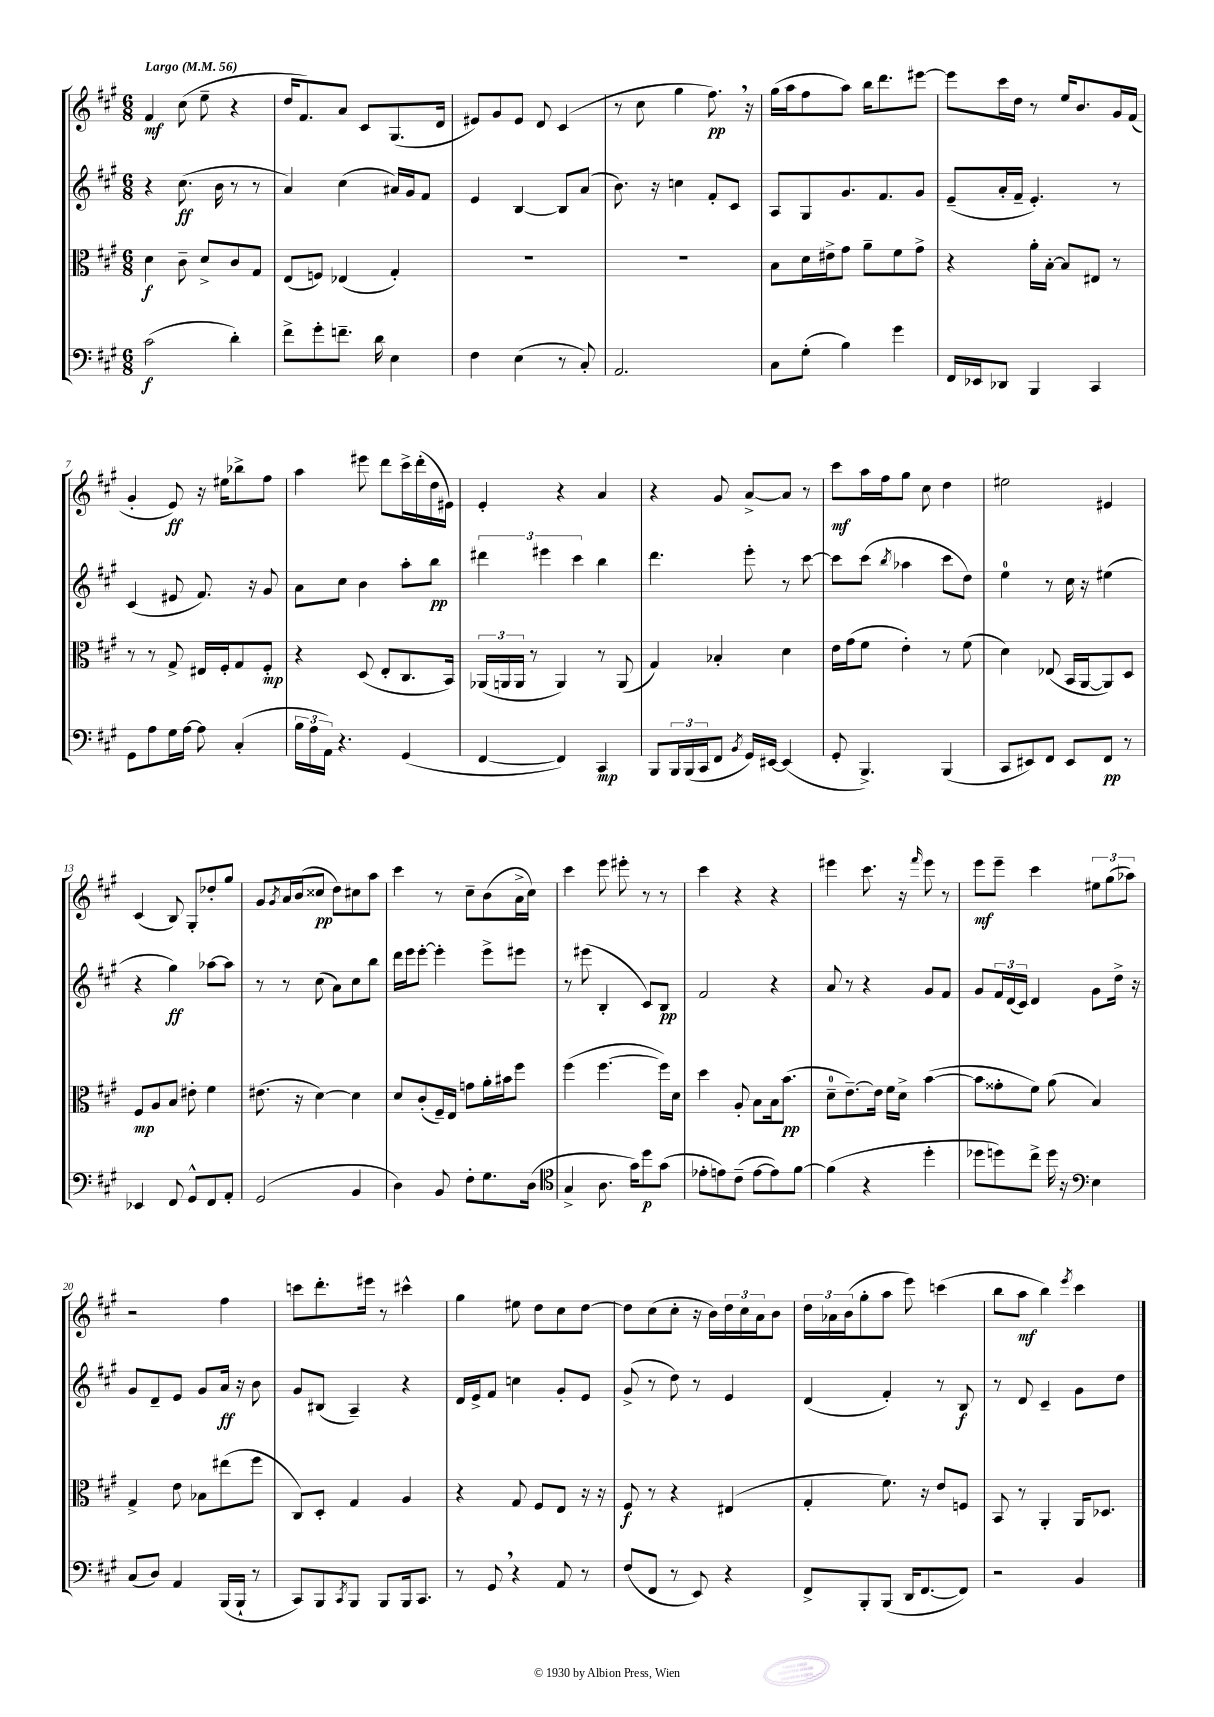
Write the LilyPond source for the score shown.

<<
\new StaffGroup <<
\new Staff = "s0" {
    \clef treble \key a \major \numericTimeSignature \time 6/8 \tempo "Largo" 4 = 56
    fis'4\mf cis''8( e''8-- r4 |
    d''16 fis'8.) a'8 cis'8 gis8.( d'16 |
    eis'8) gis'8 eis'8 d'8 cis'4( |
    r8 cis''8 gis''4 fis''8.\pp) \breathe r16 |
    gis''16( a''16 fis''8 a''8) b''16 d'''8. eis'''8~ |
    eis'''8 cis'''16 d''16 r8 e''16 b'8. gis'16 fis'16( |
    gis'4-. e'8\ff) r16 eis''16 bes''8-> fis''8 |
    a''4 eis'''8 d'''8 cis'''16-> d'''16-.( d''16 eis'16) |
    e'4-. r4 a'4 |
    r4 gis'8 a'8~-> a'8 r8 |
    cis'''8\mf a''16 fis''16 gis''8 cis''8 d''4 |
    eis''2 eis'4 |
    cis'4( b8) gis8-. des''8-. gis''8 |
    gis'8 \acciaccatura { gis'8 } a'16 b'16( cisis''8\pp d''8) cis''8 a''8 |
    cis'''4 r8 cis''8-- b'8( a'16-> cis''16) |
    cis'''4 e'''8 eis'''8-. r8 r8 |
    cis'''4 r4 r4 |
    eis'''4 cis'''8. r16 \grace { fis'''16 } eis'''8 r8 |
    e'''8\mf e'''8-- cis'''4 \tuplet 3/2 { eis''8 gis''8( aes''8) } |
    r2 fis''4 |
    c'''8 d'''8.-. eis'''16 r8 cis'''4-^ |
    gis''4 eis''8 d''8 cis''8 d''8~ |
    d''8 cis''8( cis''8-. r16 b'16) \tuplet 3/2 { d''16 cis''16 a'16 } b'8 |
    \tuplet 3/2 { d''16 aes'16 b'16( } gis''8-. a''8 e'''8) c'''4( |
    b''8 a''8\mf b''4) \acciaccatura { e'''8 } cis'''4 \bar "|." |
}
\new Staff = "s1" {
    \clef treble \key a \major \numericTimeSignature \time 6/8
    r4 cis''8.\ff( b'16 r8 r8 |
    a'4) cis''4( ais'16) gis'16 fis'8 |
    e'4 b4~ b8 a'8( |
    b'8.) r16 c''4 fis'8-. cis'8 |
    a8 gis8 gis'8. fis'8. gis'8 |
    e'8--( a'16-. fis'16-- e'4.-.) r8 |
    cis'4( eis'8 fis'8.) r16 gis'8 |
    a'8 cis''8 b'4 a''8-. b''8\pp |
    \tuplet 3/2 { dis'''4 eis'''4 cis'''4 } b''4 |
    d'''4. e'''8-. r8 cis'''8~ |
    cis'''8 cis'''8( \acciaccatura { b''8 } aes''4 cis'''8 d''8) |
    e''4-0 r8 cis''16 r16 eis''4( |
    r4 gis''4\ff) aes''8~ aes''8 |
    r8 r8 cis''8( a'8) cis''8 b''8 |
    d'''16 e'''16 e'''8~-. e'''4-. e'''8-> eis'''8 |
    r8 eis'''8( b4-. cis'8) b8\pp |
    fis'2 r4 |
    a'8 r8 r4 gis'8 fis'8 |
    gis'8 \tuplet 3/2 { fis'16 d'16( cis'16) } d'4 gis'8 d''16-> r16 |
    gis'8 d'8-- e'8 gis'8 a'16\ff r16 b'8 |
    gis'8 bis8( a4--) r4 |
    d'16 e'16-> fis'8 c''4 gis'8-. e'8 |
    gis'8->( r8 d''8) r8 e'4 |
    d'4( fis'4-.) r8 b8\f |
    r8 d'8 cis'4-- gis'8 d''8 \bar "|." |
}
\new Staff = "s2" {
    \clef alto \key a \major \numericTimeSignature \time 6/8
    d'4\f cis'8-- d'8-> cis'8 gis8 |
    e8( f8) ees4( gis4-.) |
    R2. |
    R2. |
    b8 d'16 eis'16-> gis'8 a'8-- fis'8 gis'8-> |
    r4 a'16-. b16~-. b8 eis8 r8 |
    r8 r8 gis8-> eis16 fis16-. gis8 fis8-.\mp |
    r4 d8( e8-. cis8. b,16) |
    \tuplet 3/2 { aes,16( a,16 a,16 } r8 a,4) r8 a,8( |
    gis4) bes4-. d'4 |
    e'16 gis'16( fis'8 e'4-.) r8 fis'8( |
    d'4) ees8( b,16 a,16~ a,8) d8 |
    fis8\mp a8 b8 eis'8-. fis'4 |
    eis'8.( r16 d'4~) d'4 |
    d'8 cis'8-.( fis16--) e16 g'8 a'16-. bis'16 fis''8 |
    fis''4( fis''4.~ fis''16) d'16 |
    d''4 a8-. b8 b16 b'8.\pp( |
    d'8-0-- e'8.~--) e'16 fis'16 d'16-> b'4~( |
    b'8 gisis'8-. fis'8) a'8( b4) |
    gis4-> e'8 bes8 eis''8( fis''8 |
    cis8) d8-. gis4 a4 |
    r4 gis8 fis8 e8 r16 r16 |
    fis8\f r8 r4 eis4( |
    gis4-. fis'8.) r16 e'8 f8 |
    b,8 r8 a,4-. a,16 des8. \bar "|." |
}
\new Staff = "s3" {
    \clef bass \key a \major \numericTimeSignature \time 6/8
    cis'2\f( d'4-.) |
    fis'8-> gis'8-. f'8.-- d'16 e4 |
    fis4 e4( r8 cis8-.) |
    a,2. |
    cis8 gis8-.( b4) gis'4 |
    fis,16 ees,16 des,8 b,,4 cis,4 |
    gis,8 a8 gis16 a16~ a8 cis4-.( |
    \tuplet 3/2 { b16 a16 a,16) } r4. gis,4( |
    fis,4~ fis,4) cis,4\mp |
    b,,8 \tuplet 3/2 { b,,16 b,,16( cis,16 } fis,8 \acciaccatura { b,8 } gis,16) eis,16~ eis,4( |
    gis,8-. b,,4.->) b,,4( |
    cis,8 eis,8) fis,8 eis,8 fis,8\pp r8 |
    ees,4 fis,8 gis,8-^ fis,8 a,8-. |
    gis,2( b,4 |
    d4) b,8 fis8-. gis8. d16( |
    \clef tenor gis4-> a8. gis'16) d''8\p gis'8( |
    ees'8-. e'8) cis'8--( e'8~ e'8) fis'8~ |
    fis'4( r4 d''4-. |
    des''8 d''8) cis''8-> d''16 r16 \clef bass e4 |
    cis8( d8) a,4 b,,16( b,,16-! r8 |
    cis,8) b,,8 \acciaccatura { cis,8 } b,,8 b,,8 b,,16 cis,8. |
    r8 gis,8 \breathe r4 a,8 r8 |
    fis8( fis,8 r8 e,8) r4 |
    fis,8-> b,,8-. b,,8( d,16 fis,8.~ fis,8) |
    r2 b,4 \bar "|." |
}
>>
>>
